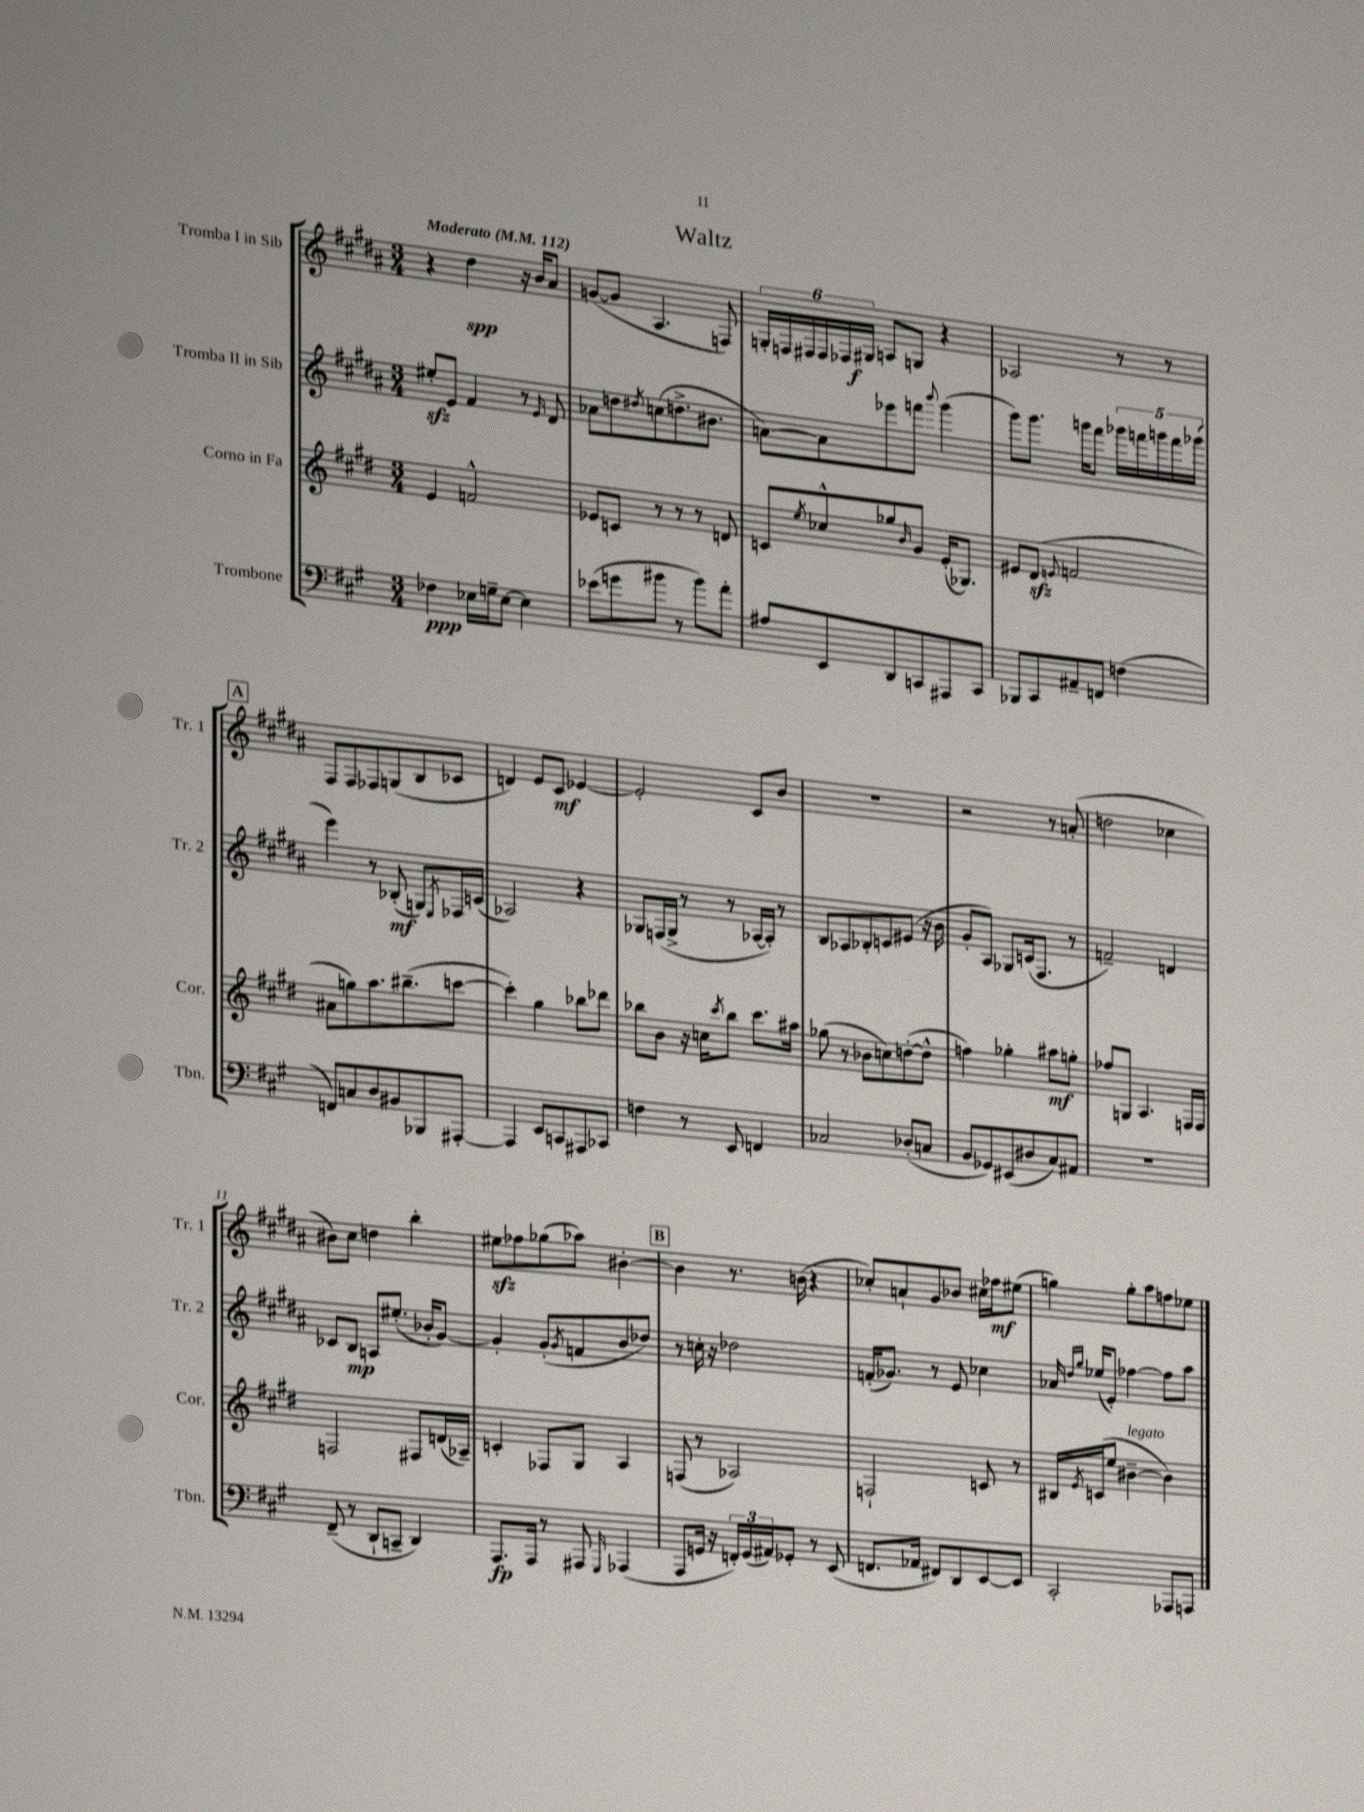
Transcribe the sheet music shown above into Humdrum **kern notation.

**kern	**kern	**kern	**kern
*staff4	*staff3	*staff2	*staff1
*clefF4	*clefG2	*clefG2	*clefG2
*k[f#c#g#]	*k[f#c#g#d#]	*k[f#c#g#d#a#]	*k[f#c#g#d#a#]
*M3/4	*M3/4	*M3/4	*M3/4
*MM112	*MM112	*MM112	*MM112
4F-	4e	8ee#'	4r
.	.	8e	.
16E-	2f^^	4f#	4dd#
16G~	.	.	.
[8E-	.	.	.
4E-]	.	8r	16r
.	.	.	16b
.	.	16qqe	.
.	.	8d#	8a#
=	=	=	=
(8e-	8e-	8a-	([8g
8g	8c	8dd	8g]
.	.	8qdd#	.
8b#	8r	(8cc	4.A#
8r	8r	8.dd^	.
8b#)	8r	.	.
.	.	8.b#	.
8a'	8d	.	8F)
=	=	=	=
8A#	8c	[8a)	24G'
.	.	.	24F
.	.	.	24F#
.	8qee	.	.
8EE	8cc-^^	8a]	24F#
.	.	.	24F-
.	.	.	24G#
8DD	8gg-	8eee-	8A
.	16qqb	.	.
8CC	8g#	8fff	8G
.	.	8qqbbb	.
8AAA#	(16e'	(4ggg#	4r
.	8.G-)	.	.
8CC	.	.	.
=	=	=	=
8BBB-	8e#	8ggg#)	2A-
8CC#	(8d#	8.ggg#	.
.	8qqe	.	.
8AA#~	2f	.	.
.	.	16ggg	.
8FF	.	8fff#	.
(4F	.	20ggg-	8r
.	.	20fff	.
.	.	20ggg	.
.	.	.	8r
.	.	20fff	.
.	.	(20ggg-	.
=	=	=	=
8FF)	8a#	4eee)	8F#
8C	8gg)	.	8F#
8D	8.aa	8r	8F-
8BB#	.	(8B-'	(8G
.	(8.bb#~	.	.
8BBB-	.	8G)	8B
.	.	8qE	.
[8AAA#'	[8ccc	16F-	8c-
.	.	(16c	.
=	=	=	=
4AAA#]	4ccc'])	2A-)	4d)
8EE	4gg#	.	8e
8CC	.	.	8c#
8AAA#	8bb-	4r	[4e-
8CC-	8ddd-	.	.
=	=	=	=
4F	8bb-	8G-	2e-']
.	8b	(16F	.
.	.	16G-^	.
8r	16r	8r	.
.	16cc	.	.
.	8qccc#	.	.
8EE	8bb-	8r	.
4FF	8.ccc#	[16A-	8c#
.	.	16A-'])	.
.	.	8r	8b
.	16aa#	.	.
=	=	=	=
2C-	(8gg-	8B	2.r
.	8r	8A-	.
.	8b-	8B-'	.
.	8cc)	8c	.
(8D-'	([8dd'	(8e#	.
8C	8dd^^]	16r	.
.	.	16b	.
=	=	=	=
8BB	4ff)	8g#'	2r
8GG-)	.	8A#)	.
(8EE#	4gg-'	8G-	.
8D#	.	(16c	.
.	.	8.F#	.
8C#)	8aa#	.	8r
8AA#	8gg'	8r	(8a'
=	=	=	=
2.r	8ff-	2f~)	2dd
.	8G	.	.
.	4.A	.	.
.	.	4d	4cc-
.	16F	.	.
.	16F	.	.
=	=	=	=
(8FF#~	2F	8c-	8b#)
8r	.	8B	8cc#
8DD`	.	8A	4dd
8CC~	.	(8.ee#'	.
4DD)	8F#	.	4bb'
.	.	16b-'	.
.	(16d	[8g#)	.
.	16A-~)	.	.
=	=	=	=
8.AAA	4c'	4g#']	8ee#
.	.	.	8ff-
16AAA	.	.	.
8r	8F-	(8g#'	(8gg-
.	.	8qg#	.
8AAA#	8G#	8f	8aa-)
16qqGGG#	.	.	.
(4AAA-	4A	8b	[4b#'
.	.	8dd-)	.
=	=	=	=
8AAA	(8F	8r	4b#]
16GG	8r	16cc'	.
16r	.	16r	.
24FF')	2A-)	2dd-	8.r
(24GG	.	.	.
24AA#)	.	.	.
8GG-'	.	.	.
.	.	.	(16b
8r	.	.	4r
(8EE	.	.	.
=	=	=	=
8.FF	2F`	(16f'	8cc-')
.	.	8.g-)	.
.	.	.	8a`
16AA-	.	.	.
8FF#)	.	8r	8g#
8DD	.	8e	8b-
[8EE	8c	4cc-	16cc#
.	.	.	16ff-
8EE]	8r	.	(8ee#
=	=	=	=
2CC#'	16B#	16a-	4gg)
.	.	16qqdd#	.
.	8qe	16qqgg#	.
.	(16c	(16ee-	.
.	8ee	8e')	.
.	[4b#~	[4ff-	8gg'
.	.	.	8aa#
8AAA-	4b#])	8ff-]	8ff
8AAA	.	8aa#	8ee-
==	==	==	==
*-	*-	*-	*-
